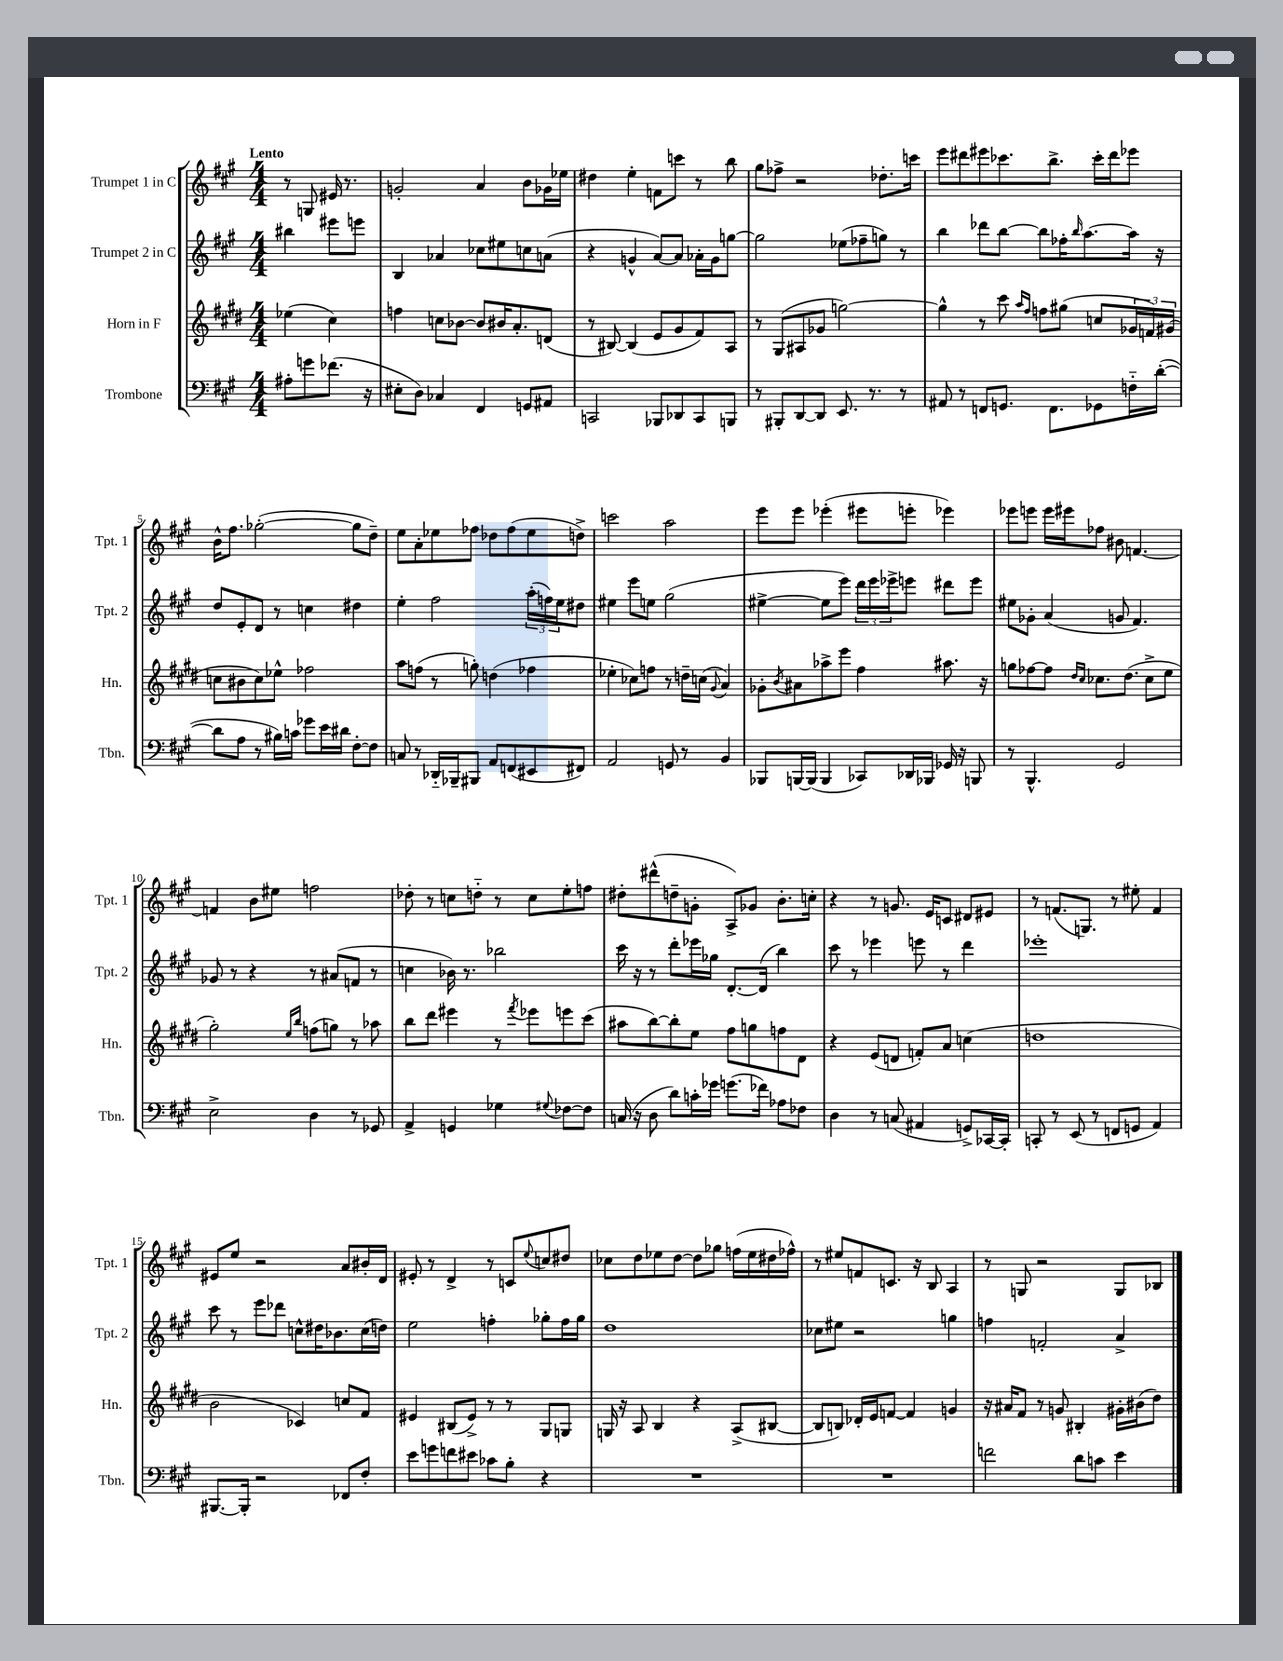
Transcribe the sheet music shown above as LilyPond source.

<<
\new StaffGroup <<
\new Staff = "s0" \with { instrumentName = "Trumpet 1 in C" shortInstrumentName = "Tpt. 1" } {
    \clef treble \key a \major \numericTimeSignature \time 4/4 \partial 2 \tempo "Lento"
    r8 g8 eis'16 r8. |
    g'2-. a'4 b'8 ges'16 ees''16 |
    dis''4 e''4-. f'8 c'''8 r8 b''8 |
    gis''8 fes''8-> r2 des''8.-. c'''16 |
    e'''8 dis'''8 eis'''8 ces'''8. b''8.-> ces'''16-. dis'''16 ees'''8 |
    b'16-^ fis''8. ges''2~-.( ges''8 d''8--) |
    e''8 a'8-. ees''8 fes''8 des''8 fes''8( ees''8 d''8->) |
    c'''2 a''2 |
    e'''8 e'''8 ees'''4-.( eis'''8 e'''8-. ees'''4) |
    ees'''8 e'''8 e'''16 eis'''16 fes''8 bis'8 f'4.~ |
    f'4 b'8 eis''8 f''2 |
    des''8-. r8 c''8 d''8-_ r8 c''8 e''8-. f''8 |
    dis''8-. dis'''8-^( d''8-- g'8-. a8->) ges'8 b'8.-. c''16-. |
    r4 r8 g'8. e'16 c'8 dis'8 eis'8 |
    r8 f'8.( g8.) r8 eis''8-. f'4 |
    eis'8 e''8 r2 a'8 bis'16-. d'16 |
    eis'8-. r8 d'4-> r8 c'8 \appoggiatura { e''8 } c''8 dis''8 |
    ces''8 d''8 ees''8 d''8~ d''8 ges''8 f''16( ees''16 dis''16 fes''16-^) |
    r8 eis''8 f'8 c'8. r16 b8 a4 |
    r8 g8 r2 g8 bes8 \bar "|." |
}
\new Staff = "s1" \with { instrumentName = "Trumpet 2 in C" shortInstrumentName = "Tpt. 2" } {
    \clef treble \key a \major \numericTimeSignature \time 4/4 \partial 2
    bis''4 eis'''8 e'''8 |
    b4 aes'4 ces''8 eis''8 c''8 a'8( |
    r4 g'4-^ a'8~) a'8 aes'16-. g'16 g''8~ |
    g''2 ees''8( fes''8-- g''8) r8 |
    b''4 des'''8 b''8~ b''8 fes''16-. \grace { b''16 } a''8.~ a''16 r16 |
    d''8 e'8-. d'8 r8 c''4 dis''4 |
    e''4-. fis''2 \tuplet 3/2 { a''16-.( f''16) e''16 } dis''8 |
    eis''4 e'''8 e''8 gis''2( |
    eis''4~-> eis''8 e'''8) \tuplet 3/2 { d'''16 e'''16 ees'''16-> } e'''8 dis'''8 e'''8 |
    eis''8 ges'8-. a'4( g'8 fis'4.) |
    ges'8 r8 r4 r8 ais'8( f'8 r8 |
    c''4 bes'16) r8. bes''2 |
    cis'''16 r16 r8 d'''8-. ees'''16 ges''16 d'8.~-. d'16( b''4) |
    cis'''8 r8 ees'''4 e'''8 r8 d'''4 |
    ees'''1-. |
    cis'''8 r8 e'''8 des'''8 c''8-^ dis''16 bes'8. c''16( d''16) |
    e''2 f''4-. ges''8-. f''16 ges''16 |
    d''1 |
    ces''8 eis''8 r2 g''4 |
    f''4 f'2-. a'4-> \bar "|." |
}
\new Staff = "s2" \with { instrumentName = "Horn in F" shortInstrumentName = "Hn." } {
    \clef treble \key e \major \numericTimeSignature \time 4/4 \partial 2
    ees''4( cis''4) |
    f''4 c''8 bes'8~ bes'8 bis'16 a'8.-. d'8( |
    r8 bis8~) bis4( e'8 gis'8 fis'8) a8 |
    r8 gis8( ais8 ges'8 g''2~) |
    g''4-^ r8 cis'''8 \grace { a''16 fis''16 } f''8 gis''8( c''8 \tuplet 3/2 { ges'16 f'16) gis'16( } |
    c''8 bis'8 c''8) ees''8-^ fes''2 |
    a''8 f''8( r8 g''8-.) d''4( fes''4 |
    ees''4-. ces''8) f''8 r8 d''16-- c''16( \appoggiatura { gis'8 } a'4) |
    ges'8-. \acciaccatura { b'8 } ais'8 aes''8-> e'''8 fis''4 ais''8. r16 |
    g''8 fes''8~ fes''8 \grace { dis''16 cis''16 } ces''8. dis''8.( ces''8-> e''8 |
    gis''2-.) \grace { e''16 b''16 } f''8( g''8) r8 aes''8 |
    b''8 dis'''8 eis'''4 r8 \acciaccatura { fis'''8 } ees'''8 e'''8 cis'''8( |
    ais''8 b''8~) b''8-. e''8 fis''8 g''8 f''8 dis'8 |
    r4 e'8( d'8 f'8-.) a'8 c''4( |
    d''1 |
    b'2 ces'4) c''8 fis'8 |
    eis'4 bis8( eis'8->) r8 r8 gis8 g8 |
    g16 r16 a8 b4 r4 a8->( bis8~ |
    bis8 b8) des'16-. e'16 f'8~ f'4 g'4 |
    r16 ais'16 fis'8 r8 g'8 bis4-. gis'16-. bis'16( dis''8) \bar "|." |
}
\new Staff = "s3" \with { instrumentName = "Trombone" shortInstrumentName = "Tbn." } {
    \clef bass \key a \major \numericTimeSignature \time 4/4 \partial 2
    ais8-. g'8 fes'8.( r16 |
    eis8-. d8) ces4 fis,4 g,8 ais,8 |
    c,2 bes,,8 des,8 c,8 b,,8 |
    r8 bis,,8-. d,8~ d,8 e,8. r8. r8 |
    ais,8 r8 f,8 g,8. f,8. ges,8 f16-_ d'16~-.( |
    d'8 a8 r8 bis16) c'16 ges'8 e'16 dis'16 fis8~-. fis8 |
    c8 r8 des,16-_ bes,,16-- bis,,8 a,8 f,8( eis,8 fis,8) |
    a,2 g,8 r8 b,4 |
    bes,,8 b,,16~ b,,16( b,,4 ces,8) des,16 bes,,16 ges,16 r16 b,,8 |
    r8 b,,4.-^ gis,2 |
    e2-> d4 r8 ges,8 |
    a,4-> g,4 ges4 \appoggiatura { gis8 } fes8~ fes8 |
    c16( r16 d8 d'8) c'16-. ges'16 g'8.( fes'16) aes8 fes8 |
    d4 r8 c8( ais,4 g,8->) ces,16~ ces,16-. |
    c,8-. r8 e,8( r8 f,8 g,8 a,4) |
    bis,,8.~ bis,,16-. r2 fes,8 fis8-. |
    e'8 g'8 f'8 eis'8 ces'8 b8-. r4 |
    R1 |
    R1 |
    f'2 d'8 c'8 e'4 \bar "|." |
}
>>
>>
